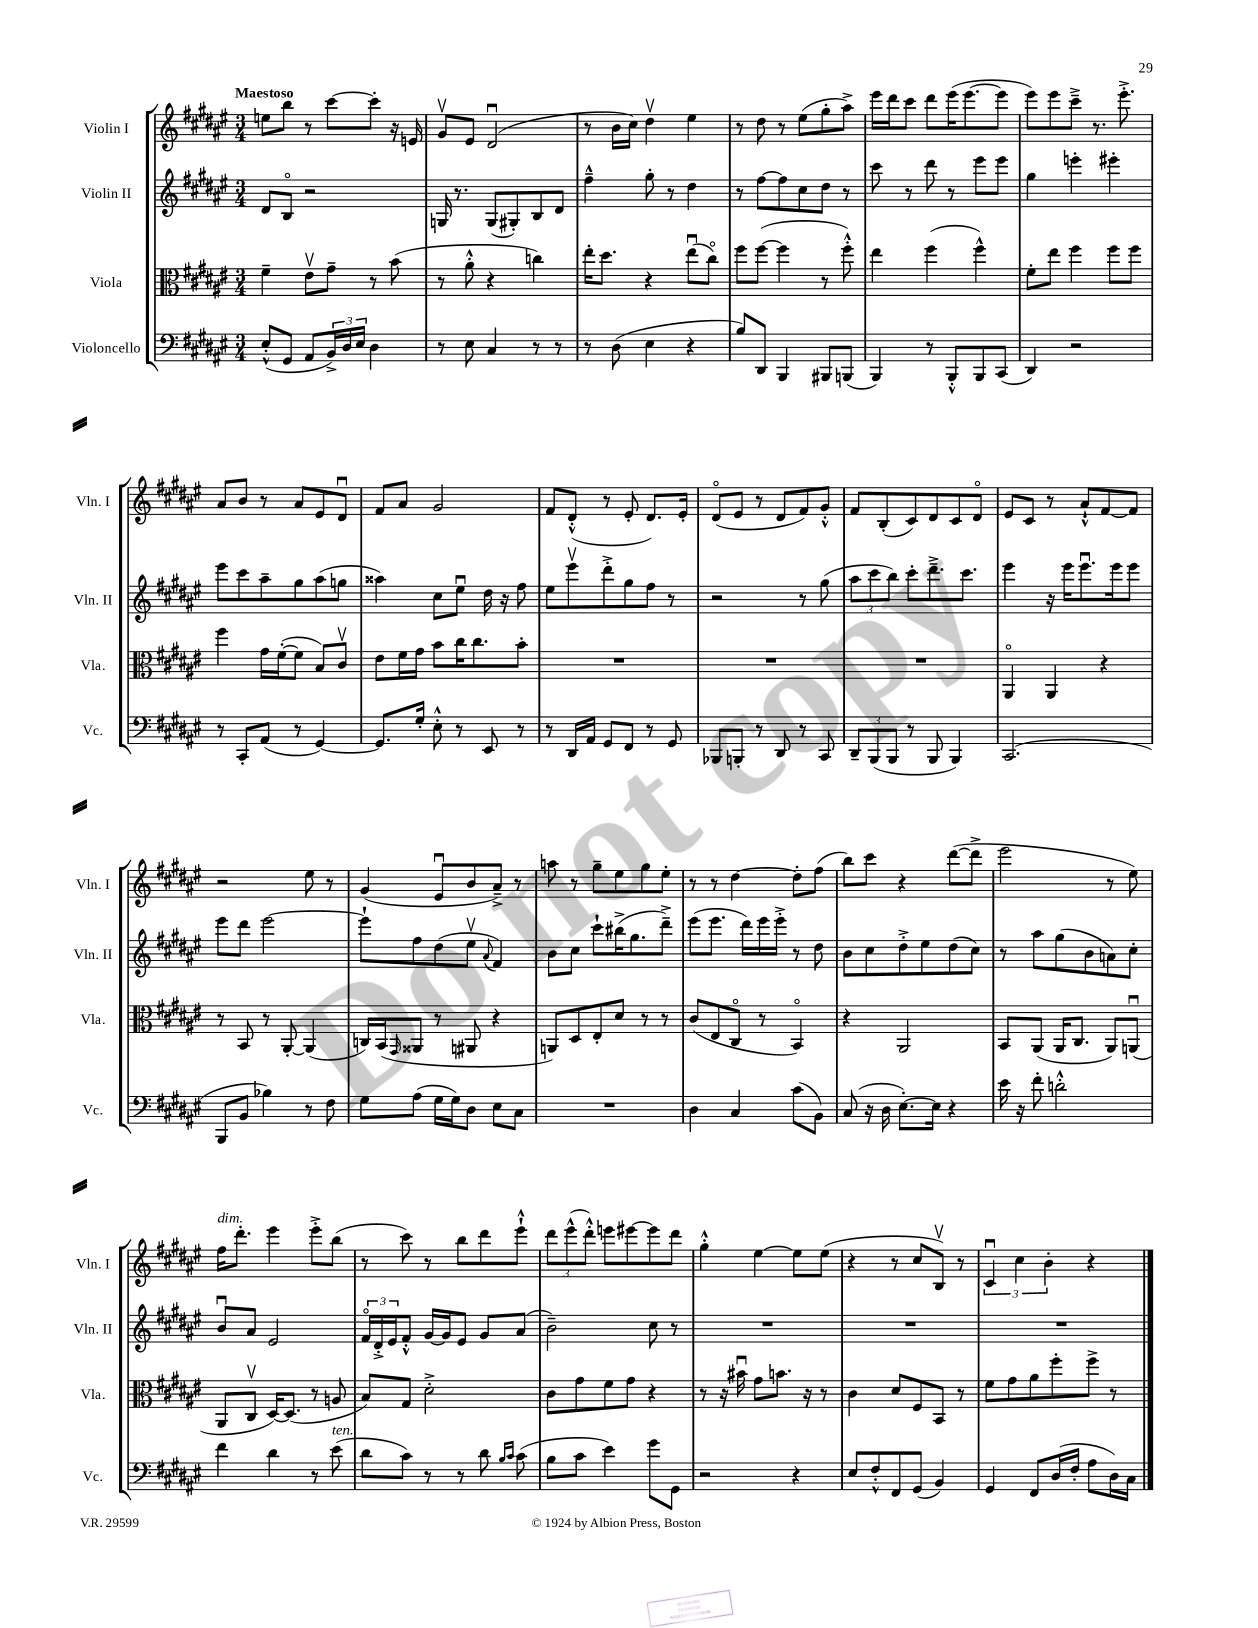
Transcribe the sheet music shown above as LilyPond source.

<<
\new StaffGroup <<
\new Staff = "s0" \with { instrumentName = "Violin I" shortInstrumentName = "Vln. I" } {
    \clef treble \key fis \major \numericTimeSignature \time 3/4 \tempo "Maestoso"
    e''8 b''8 r8 cis'''8~ cis'''8-. r16 e'16 |
    gis'8\upbow eis'8 dis'2\downbow( |
    r8 b'16 cis''16) dis''4\upbow eis''4 |
    r8 dis''8 r8 eis''8( gis''8-. ais''8->) |
    eis'''16 dis'''16 cis'''8 dis'''8 eis'''16( eis'''8.~ eis'''8 |
    eis'''8) eis'''8 cis'''8---> r8. eis'''8.-.-> |
    ais'8 b'8 r8 ais'8 eis'8 dis'8\downbow |
    fis'8 ais'8 gis'2 |
    fis'8 dis'8-.-^( r8 eis'8-. dis'8.) eis'16-. |
    dis'8\flageolet( eis'8 r8 dis'8 fis'8) gis'8-.-^ |
    fis'8 b8-.( cis'8) dis'8 cis'8 dis'8\flageolet |
    eis'8 cis'8 r8 ais'8-!-^ fis'8~ fis'8 |
    r2 eis''8 r8 |
    gis'4( eis'8\downbow b'8 ais'8--->) r8 |
    a''8 r8 gis''8-- eis''8 gis''8 eis''8-. |
    r8 r8 dis''4~ dis''8-. fis''8( |
    b''8) cis'''8 r4 dis'''8~( dis'''8-> |
    eis'''2 r8 eis''8) |
    fis''16^\markup { \italic "dim." } dis'''8.-. eis'''4 eis'''8-.-> b''8( |
    r8 cis'''8) r8 b''8 dis'''8 eis'''8-!-^ |
    \tuplet 3/2 { dis'''8 eis'''8-^( dis'''8-.-^) } e'''8 eis'''8~ eis'''8 dis'''8 |
    gis''4-.-^ eis''4~ eis''8 eis''8( |
    r4 r8 cis''8 b8\upbow) r8 |
    \tuplet 3/2 { cis'4\downbow cis''4 b'4-. } r4 \bar "|." |
}
\new Staff = "s1" \with { instrumentName = "Violin II" shortInstrumentName = "Vln. II" } {
    \clef treble \key fis \major \numericTimeSignature \time 3/4
    dis'8 b8\flageolet r2 |
    g16 r8. g8( gis8-.) b8 dis'8 |
    fis''4---^ gis''8-. r8 dis''4 |
    r8 fis''8~ fis''8 cis''8 dis''8 r8 |
    cis'''8 r8 dis'''8 r8 eis'''8 eis'''8 |
    gis''4 e'''4-. eis'''4-. |
    eis'''8 cis'''8 ais''8-- gis''8 ais''8( g''8 |
    aisis''4) cis''8 eis''8\downbow dis''16 r16 fis''8 |
    eis''8 eis'''8\upbow dis'''8-.-> gis''8 fis''8 r8 |
    r2 r8 gis''8( |
    \tuplet 3/2 { ais''8 cis'''8 b''8) } cis'''8-. dis'''8.---> cis'''8. |
    eis'''4 r16 eis'''16 eis'''8.\downbow eis'''16 eis'''8 |
    eis'''8 dis'''8 eis'''2~ |
    eis'''8-! fis''8 dis''8( eis''8\upbow \appoggiatura { ais'8 } fis'4) |
    b'8 cis''8 cis'''8-! bis''16->( gis''8. dis'''8--->) |
    eis'''8( eis'''8. dis'''16) eis'''16 eis'''16-.-> r8 dis''8 |
    b'8 cis''8 dis''8-.-> eis''8 dis''8( cis''8) |
    r8 ais''8 gis''8( b'8 a'8) cis''8-. |
    b'8\downbow ais'8 eis'2 |
    \tuplet 3/2 { fis'16\flageolet dis'16-.-> eis'16 } fis'8-.-^ gis'16~ gis'16 eis'8 gis'8 ais'8( |
    b'2--) cis''8 r8 |
    R2. |
    R2. |
    R2. \bar "|." |
}
\new Staff = "s2" \with { instrumentName = "Viola" shortInstrumentName = "Vla." } {
    \clef alto \key fis \major \numericTimeSignature \time 3/4
    fis'4-- eis'8\upbow gis'8-- r8 b'8( |
    r8 ais'8-.-^ r4 c''4) |
    eis''16-. dis''8. r4 eis''8\downbow( cis''8\flageolet) |
    fis''8 fis''8~( fis''4 r8 fis''8-.-^) |
    eis''4 fis''4( fis''4-^) |
    fis'8-. eis''8 fis''4 fis''8 fis''8 |
    fis''4 gis'16 fis'16~-.( fis'8 b8) cis'8\upbow |
    eis'8 fis'16 gis'16 b'8 cis''16 cis''8. b'8-. |
    R2. |
    R2. |
    R2. |
    ais,4\flageolet ais,4 r4 |
    r8 b,8 r8 ais,8~-. ais,4( |
    c16) b,16( \grace { gis,16 } aisis,8 r8 ais,8 r4 |
    a,8) dis8 eis8-. dis'8 r8 r8 |
    cis'8( eis8 cis8\flageolet r8 b,4\flageolet) |
    r4 ais,2 |
    b,8 ais,8( ais,16 cis8. ais,8) a,8\downbow( |
    ais,8 cis8\upbow dis16~) dis8.( r8 a8 |
    b8) gis8 dis'2-.-> |
    cis'8 gis'8 fis'8 gis'8 r4 |
    r8 r16 bis'16\downbow gis'8 b'8. r16 r8 |
    cis'4 dis'8 fis8 b,8 r8 |
    fis'8 gis'8 ais'8 fis''8-. fis''8-> r8 \bar "|." |
}
\new Staff = "s3" \with { instrumentName = "Violoncello" shortInstrumentName = "Vc." } {
    \clef bass \key fis \major \numericTimeSignature \time 3/4
    eis8-.-^( gis,8 ais,8 \tuplet 3/2 { b,16->) dis16 eis16 } dis4 |
    r8 eis8 cis4 r8 r8 |
    r8 dis8( eis4 r4 |
    b8) dis,8 b,,4 bis,,8 b,,8( |
    b,,4) r8 b,,8-.-^ b,,8 cis,8( |
    dis,4) r2 |
    r8 cis,8-. ais,8( r8 gis,4~) |
    gis,8. gis16-. eis8-.-^ r8 eis,8 r8 |
    r8 dis,16 ais,16 gis,8 fis,8 r8 gis,8 |
    bes,,8 b,,8-. r8 dis,8 r8 cis,8 |
    \tuplet 3/2 { dis,8-- b,,8( b,,8 } r8 b,,8 b,,4) |
    cis,2.( |
    b,,8 b,8 bes4) r8 fis8 |
    gis8 ais8( gis16 gis16) dis8 eis8 cis8 |
    R2. |
    dis4 cis4 cis'8( b,8) |
    cis8( r16 dis16 eis8.~-.) eis16 r4 |
    eis'16 r16 fis'8-. d'2-.-^ |
    fis'4 dis'4 r8 eis'8^\markup { \italic "ten." }( |
    dis'8 cis'8) r8 r8 dis'8 \grace { b16 cis'16 } cis'8( |
    b8 cis'8 eis'4) gis'8 gis,8 |
    r2 r4 |
    eis8 fis8-.-^ fis,8 gis,8( b,4) |
    gis,4 fis,8 dis16( fis16-. ais8 dis16) cis16 \bar "|." |
}
>>
>>
\layout { \context { \Score \remove "Bar_number_engraver" } }
